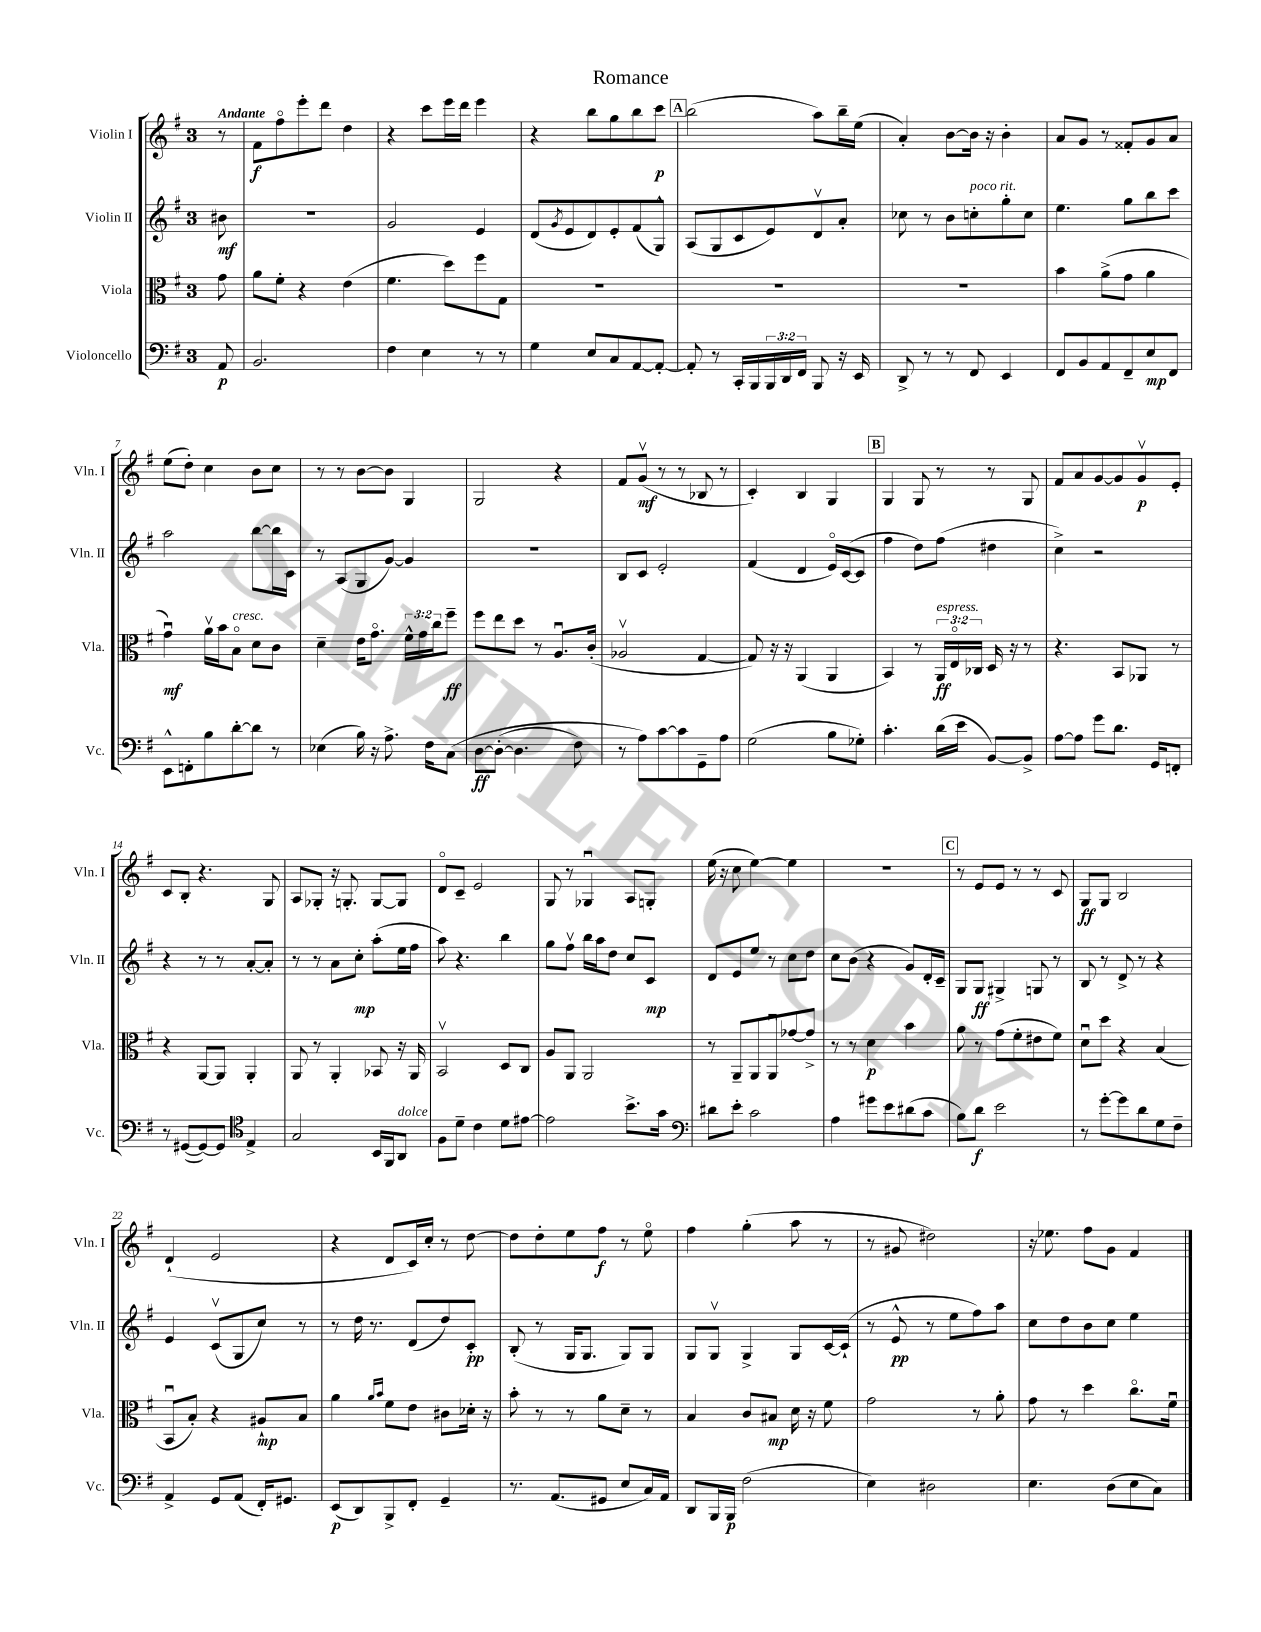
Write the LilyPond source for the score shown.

\header { title = "Romance" }
<<
\new StaffGroup <<
\new Staff = "s0" \with { instrumentName = "Violin I" shortInstrumentName = "Vln. I" } {
    \clef treble \key g \major \once \override Staff.TimeSignature.style = #'single-digit \time 3/4 \partial 8 \tempo "Andante"
    r8 |
    fis'8\f fis''8\flageolet e'''8-. d'''8 d''4 |
    r4 c'''8 e'''16 d'''16 e'''4 |
    r4 b''8 g''8 b''8 c'''8\p |
    \mark \markup { \box "A" } b''2( a''8) b''16-- e''16( |
    a'4-.) b'8~ b'16 r16 b'4-. |
    a'8 g'8 r8 fisis'8-. g'8 a'8 |
    e''8( d''8-.) c''4 b'8 c''8 |
    r8 r8 b'8~ b'8 g4 |
    g2 r4 |
    fis'8 g'8\upbow\mf( r8 r8 bes8 r8 |
    c'4-.) b4 g4 |
    \mark \markup { \box "B" } g4 g8 r8 r8 g8 |
    fis'8 a'8 g'8~ g'8 g'8\upbow\p e'8-. |
    c'8 b8-. r4. g8 |
    a8 ges8-. r16 g8.-. g8~ g8 |
    d'8\flageolet c'8-- e'2 |
    g8 r8 ges4\downbow a8 g8-. |
    e''16( r16 c''8 e''4~) e''4 |
    R2. |
    \mark \markup { \box "C" } r8 e'8 e'8 r8 r8 c'8 |
    g8\ff g8 b2 |
    d'4-!( e'2 |
    r4 d'8 c'16) c''16-. r8 d''8~ |
    d''8 d''8-. e''8 fis''8\f r8 e''8\flageolet |
    fis''4 g''4-.( a''8 r8 |
    r8 gis'8 dis''2) |
    r16 ees''8. fis''8 g'8 fis'4 \bar "|." |
}
\new Staff = "s1" \with { instrumentName = "Violin II" shortInstrumentName = "Vln. II" } {
    \clef treble \key g \major \once \override Staff.TimeSignature.style = #'single-digit \time 3/4 \partial 8
    bis'8\mf |
    R2. |
    g'2 e'4 |
    d'8( \acciaccatura { g'8 } e'8 d'8) e'8-. fis'8( g8-^) |
    \mark \markup { \box "A" } a8( g8 c'8 e'8) d'8\upbow a'8-. |
    ces''8 r8 b'8 c''8-.^\markup { \italic "poco rit." } g''8-. c''8 |
    e''4. g''8 b''8 c'''8 |
    a''2 b''8~ b''16 c'16 |
    r8 a8( g8 g'8~) g'4 |
    R2. |
    b8 c'8 e'2-. |
    fis'4( d'4 e'16\flageolet) c'16~( c'8 |
    \mark \markup { \box "B" } fis''4 d''8) fis''8( dis''4 |
    c''4->) r2 |
    r4 r8 r8 a'8~-. a'8-. |
    r8 r8 a'8 c''8-.\mp a''8-.( e''16 fis''16 |
    a''8) r4. b''4 |
    g''8 fis''8\upbow b''16 a''16 d''8 c''8 c'8\mp |
    d'8 e'8 e''8 r8 c''8 d''8 |
    c''8 b'8( r4 g'8) d'16-. c'16-- |
    \mark \markup { \box "C" } g8 g8\ff gis4-> g8 r8 |
    b8 r8 d'8-> r8 r4 |
    e'4 c'8\upbow( g8 c''8) r8 |
    r8 d''16 r8. d'8( d''8) c'8-.\pp |
    b8-.( r8 g16 g8. g8) g8 |
    g8 g8\upbow g4-> g8 c'16~ c'16-!( |
    r8 e'8-^\pp r8 e''8 fis''8) a''8 |
    c''8 d''8 b'8 c''8 e''4 \bar "|." |
}
\new Staff = "s2" \with { instrumentName = "Viola" shortInstrumentName = "Vla." } {
    \clef alto \key g \major \once \override Staff.TimeSignature.style = #'single-digit \time 3/4 \override Staff.TupletNumber.text = #tuplet-number::calc-fraction-text \partial 8
    g'8 |
    a'8 fis'8-. r4 e'4( |
    fis'4. d''8) fis''8 g8 |
    R2. |
    \mark \markup { \box "A" } R2. |
    R2. |
    b'4 a'8->( g'8 a'4 |
    g'4\downbow\mf) a'16\upbow b'16 b8\flageolet^\markup { \italic "cresc." } d'8 c'8 |
    d'4-- e'16 g'8.\flageolet \tuplet 3/2 { fis'16-^ g'16 c''16 } fis''8--\ff |
    fis''8 e''8 d''8 r8 a8.\downbow c'16-.( |
    aes2\upbow g4~ |
    g8) r16 r16 a,4( a,4 |
    \mark \markup { \box "B" } b,4) r8 \tuplet 3/2 { a,16\ff^\markup { \italic "espress." } e16\flageolet ces16 } d16 r16 r8 |
    r4. b,8 aes,8 r8 |
    r4 a,8~ a,8 a,4-. |
    a,8 r8 a,4-. bes,8 r16 a,16 |
    b,2\upbow d8 c8 |
    a8 a,8 a,2 |
    r8 a,8-- a,8 a,8\downbow ges'8~ ges'8-> |
    r8 r8 d'4\p b'4 |
    \mark \markup { \box "C" } a'8 r8 g'8( fis'8-. eis'8 fis'8) |
    d'8\downbow d''8 r4 b4( |
    b,8\downbow b8-.) r4 ais8-!\mp b8 |
    a'4 \grace { a'16 b'16 } fis'8 e'8 cis'8 des'16-. r16 |
    b'8-. r8 r8 a'8 d'8-- r8 |
    b4 c'8 bis8\mp d'16 r16 fis'8 |
    g'2 r8 a'8-. |
    g'8 r8 d''4 c''8.\flageolet fis'16\downbow \bar "|." |
}
\new Staff = "s3" \with { instrumentName = "Violoncello" shortInstrumentName = "Vc." } {
    \clef bass \key g \major \once \override Staff.TimeSignature.style = #'single-digit \time 3/4 \override Staff.TupletNumber.text = #tuplet-number::calc-fraction-text \partial 8
    a,8\p |
    b,2. |
    fis4 e4 r8 r8 |
    g4 e8 c8 a,8~ a,8~-. |
    \mark \markup { \box "A" } a,8-. r8 c,16-. b,,16 \tuplet 3/2 { b,,16 d,16 fis,16 } b,,8 r16 e,16 |
    d,8-> r8 r8 fis,8 e,4 |
    fis,8 b,8 a,8 fis,8-- e8\mp fis,8 |
    e,8-^ f,8-. b8 d'8~-. d'8 r8 |
    ees4( b16) r16 a8.-> fis16 c8\( |
    d8~\ff d8~-.( d4. fis8) |
    r8 a8\) c'8~ c'8 g,8-- a8 |
    g2( b8 ges8-.) |
    \mark \markup { \box "B" } c'4.-. d'16( e'16 b,8~) b,8-> |
    a8~ a8 g'8 d'8. g,16 f,8-. |
    r8 gis,8~( gis,8~) gis,8 \clef tenor e4-> |
    g2 b,16 fis,16 a,8^\markup { \italic "dolce" } |
    fis8 d'8-- c'4 d'8 eis'8~ |
    eis'2 b'8.-> g'16 |
    \clef bass dis'8 e'8-. c'2 |
    a4 gis'8 e'8 dis'8( c'8 |
    \mark \markup { \box "C" } b8) d'8\f e'2 |
    r8 g'8~-. g'8 d'8 g8 fis8-- |
    a,4-> g,8 a,8( fis,16-.) gis,8. |
    e,8\p( d,8) b,,8-> fis,8-. g,4-- |
    r8. a,8.( gis,8 e8 c16) a,16 |
    d,8 b,,16 b,,16\p fis2( |
    e4) dis2 |
    e4. d8( e8 c8) \bar "|." |
}
>>
>>
